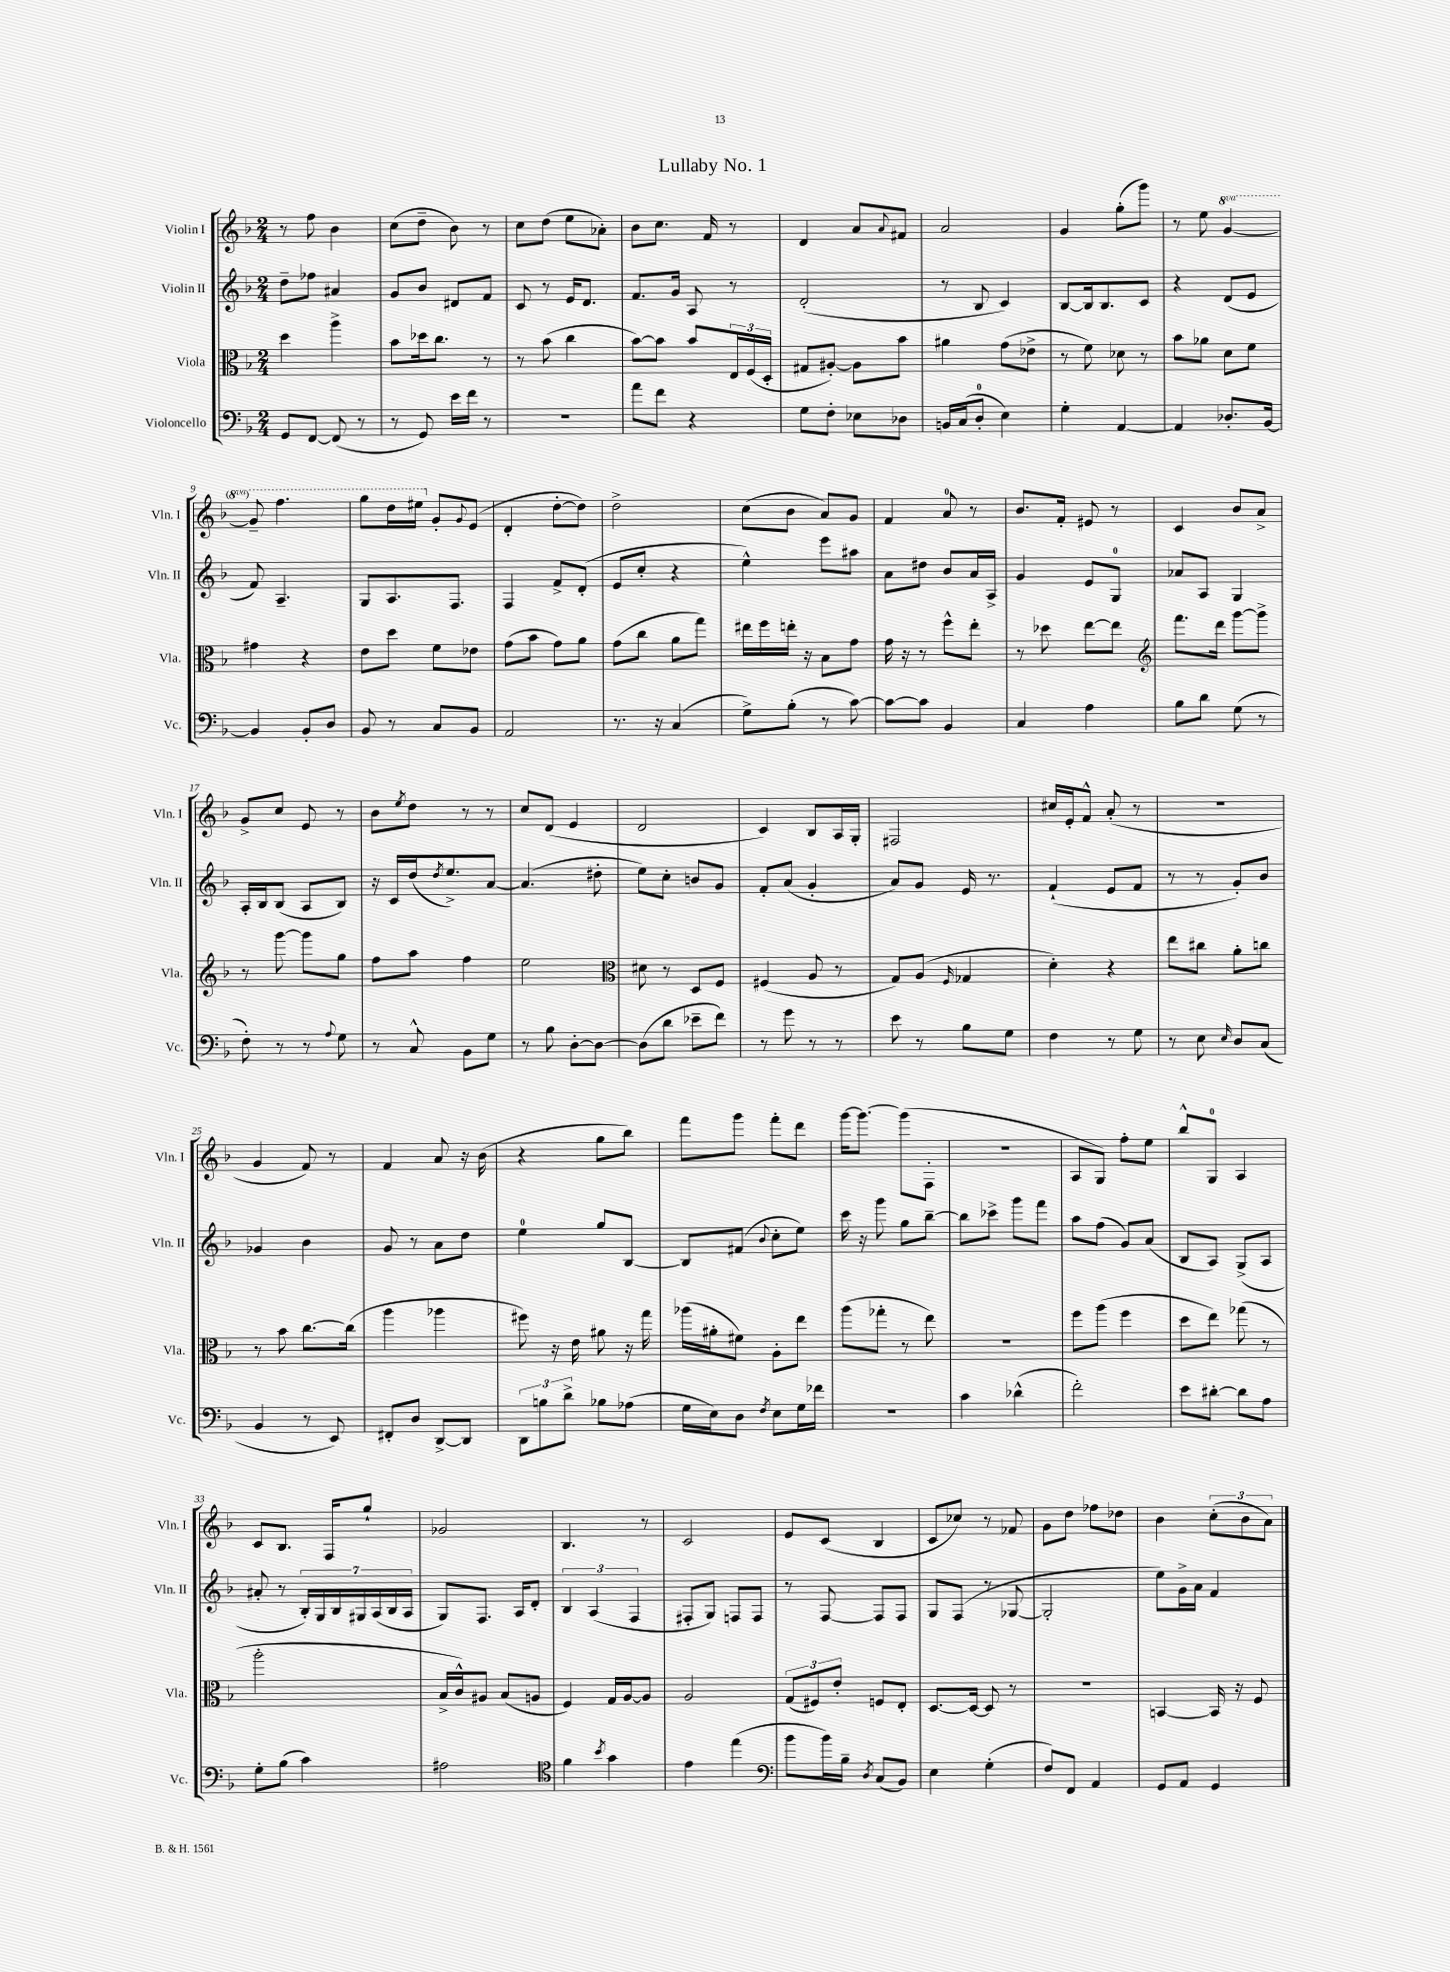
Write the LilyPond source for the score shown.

\header { title = "Lullaby No. 1" }
<<
\new StaffGroup <<
\new Staff = "s0" \with { instrumentName = "Violin I" shortInstrumentName = "Vln. I" } {
    \clef treble \key f \major \numericTimeSignature \time 2/4 \set Staff.ottavationMarkups = #ottavation-simple-ordinals
    r8 f''8 bes'4 |
    c''8( d''8-- bes'8) r8 |
    c''8 d''8( e''8 aes'8-.) |
    bes'8 c''8. f'16 r8 |
    d'4 a'8 \appoggiatura { a'8 } fis'8 |
    a'2 |
    g'4 g''8-.( g'''8) |
    r8 e''8 \ottava #1 g''4~ |
    g''8-- f'''4. |
    g'''8 d'''16 eis'''16 \ottava #0 g'8-. \appoggiatura { g'8 } e'8( |
    d'4-. d''8~-. d''8) |
    d''2-> |
    c''8( bes'8 a'8) g'8 |
    f'4 a'8-0 r8 |
    bes'8. f'16-. eis'8 r8 |
    c'4 bes'8 a'8-> |
    g'8-> c''8 e'8 r8 |
    bes'8 \acciaccatura { e''8 } d''8 r8 r8 |
    c''8 d'8( e'4 |
    d'2 |
    c'4) bes8 a16 g16-. |
    fis2 |
    cis''16 e'16-. f'8-^ a'8-.( r8 |
    r2 |
    g'4 f'8) r8 |
    f'4 a'8 r16 bes'16( |
    r4 g''8 bes''8) |
    f'''8 g'''8 f'''8-. d'''8 |
    g'''16~ g'''8.~ g'''8( f8-. |
    r2 |
    a8 g8) f''8-. e''8 |
    bes''8-^ g8-0 a4 |
    c'8 bes8. f16 g''8-! |
    ges'2 |
    bes4. r8 |
    c'2 |
    e'8 c'8( bes4 |
    c'8 ces''8) r8 fes'8 |
    g'8 d''8 fes''8 des''8 |
    bes'4 \tuplet 3/2 { c''8-.( bes'8 a'8) } \bar "|." |
}
\new Staff = "s1" \with { instrumentName = "Violin II" shortInstrumentName = "Vln. II" } {
    \clef treble \key f \major \numericTimeSignature \time 2/4
    d''8-- fes''8 ais'4 |
    g'8 bes'8 dis'8 f'8 |
    c'8 r8 e'16 d'8. |
    f'8. g'16 a8 r8 |
    d'2-.( |
    r8 bes8 c'4) |
    bes8~ bes16 bes8. c'8 |
    r4 d'8( e'8 |
    f'8) a4.-- |
    g8 a8. f8. |
    f4 f'8-> d'8-.( |
    e'8 c''8-. r4 |
    e''4-^) e'''8 ais''8 |
    a'8 dis''8 bes'8 a'16 a16-> |
    g'4 e'8 g8-0 |
    aes'8 a8 g4 |
    a16-. bes16 bes8( a8 bes8) |
    r16 c'16 d''16( \acciaccatura { d''8 } e''8.->) a'8~ |
    a'4.( dis''8-. |
    e''8) c''8-. b'8 g'8 |
    f'8-. a'8( g'4-. |
    a'8) g'8 e'16 r8. |
    f'4-!( e'8 f'8 |
    r8 r8 g'8-.) bes'8 |
    ges'4 bes'4 |
    g'8 r8 a'8 d''8 |
    e''4-0 g''8 bes8~ |
    bes8 fis'8( \appoggiatura { bes'8 } c''8-. e''8) |
    c'''16 r16 g'''8 g''8 bes''8~-- |
    bes''8 ces'''8-> g'''8 f'''8 |
    a''8 f''8( g'8) a'8( |
    bes8 a8) g8->( a8 |
    ais'8-. r8 \tuplet 7/4 { bes16-.) g16 bes16 gis16 a16( bes16 a16 } |
    g8) f8. a16 d'8-. |
    \tuplet 3/2 { bes4 a4( f4 } |
    fis8-. g8) f8 f8 |
    r8 f8~ f8 f8 |
    g8 f8( r8 ges8~ |
    ges2-. |
    e''8) g'16-> a'16 f'4 \bar "|." |
}
\new Staff = "s2" \with { instrumentName = "Viola" shortInstrumentName = "Vla." } {
    \clef alto \key f \major \numericTimeSignature \time 2/4
    d''4 a''4-> |
    bes'8 des''16 c''8. r8 |
    r8 bes'8( c''4 |
    bes'8~) bes'8 bes'8 \tuplet 3/2 { e16 f16( d16-. } |
    gis8 ais8~-.) ais8 bes'8 |
    ais'4 g'8( ees'8-> |
    r8 f'8) des'8 r8 |
    bes'8 aes'8 d'8 f'8 |
    gis'4 r4 |
    e'8 d''8 f'8 ees'8 |
    g'8( bes'8 g'8) a'8 |
    g'8( c''8 a'8 g''8) |
    eis''16 f''16 e''16-. r16 bes8 g'8 |
    g'16 r16 r8 f''8-^ e''8-. |
    r8 des''8 e''8~ e''8 |
    \clef treble f'''8. d'''16 g'''8~ g'''8-> |
    r8 g'''8~ g'''8 g''8 |
    f''8 a''8 f''4 |
    e''2 |
    \clef alto dis'8 r8 d8 f8 |
    fis4( a8 r8 |
    g8) a8( \grace { f16 } ges4 |
    d'4-.) r4 |
    e''8 cis''8 a'8-. c''8 |
    r8 bes'8 c''8.~ c''16( |
    a''4 aes''4 |
    fis''8) r16 e'16 ais'8 r16 g''16 |
    aes''16( ais'16-. fis'8) a8-. e''8 |
    a''8( ges''8-. r8 e''8) |
    r2 |
    f''8 a''8( f''4 |
    d''8 e''8) ges''8( r8 |
    a''2-. |
    bes16-> c'16-^) ais8 bes8( a8 |
    f4) g16 a16~ a8 |
    a2 |
    \tuplet 3/2 { g8( fis8) e'8-. } f8 e8-. |
    d8.~ d16~ d8 r8 |
    R2 |
    b,4~ b,16 r16 f8 \bar "|." |
}
\new Staff = "s3" \with { instrumentName = "Violoncello" shortInstrumentName = "Vc." } {
    \clef bass \key f \major \numericTimeSignature \time 2/4
    g,8 f,8~ f,8( r8 |
    r8 g,8) e'16 f'16 r8 |
    R2 |
    a'8 f'8 r4 |
    g8 f8-. ees8 des8 |
    b,16 c16( d8-0-. e4) |
    g4-. a,4~ |
    a,4 des8.-. bes,16~ |
    bes,4 bes,8-. d8 |
    bes,8 r8 c8 bes,8 |
    a,2 |
    r8. r16 c4( |
    g8->) bes8-.( r8 c'8~) |
    c'8~ c'8 bes,4 |
    c4 a4 |
    bes8 d'8 g8( r8 |
    f8-.) r8 r8 \appoggiatura { a8 } g8 |
    r8 c8-^ bes,8 g8 |
    r8 bes8 d8~-. d8~ |
    d8( d'8 ees'8-- f'8) |
    r8 g'8 r8 r8 |
    e'8 r8 bes8 g8 |
    f4 r8 g8 |
    r8 e8 \grace { e16 } d8 c8( |
    bes,4 r8 e,8) |
    fis,8-. d8 d,8~-> d,8 |
    \tuplet 3/2 { d,8 b8 d'8-> } bes8 aes8( |
    g16 e16) d8 \acciaccatura { f8 } e8 g16 fes'16 |
    R2 |
    c'4 des'4-^( |
    f'2-.) |
    e'8 dis'8~-. dis'8 a8 |
    g8-. bes8( c'4) |
    ais2 |
    \clef tenor f'4 \acciaccatura { bes'8 } g'4 |
    e'4 e''4( |
    \clef bass bes'8 bes'16) bes16-- \acciaccatura { d8 } c8( bes,8) |
    e4 g4-.( |
    f8) f,8 a,4 |
    g,8 a,8 g,4 \bar "|." |
}
>>
>>
